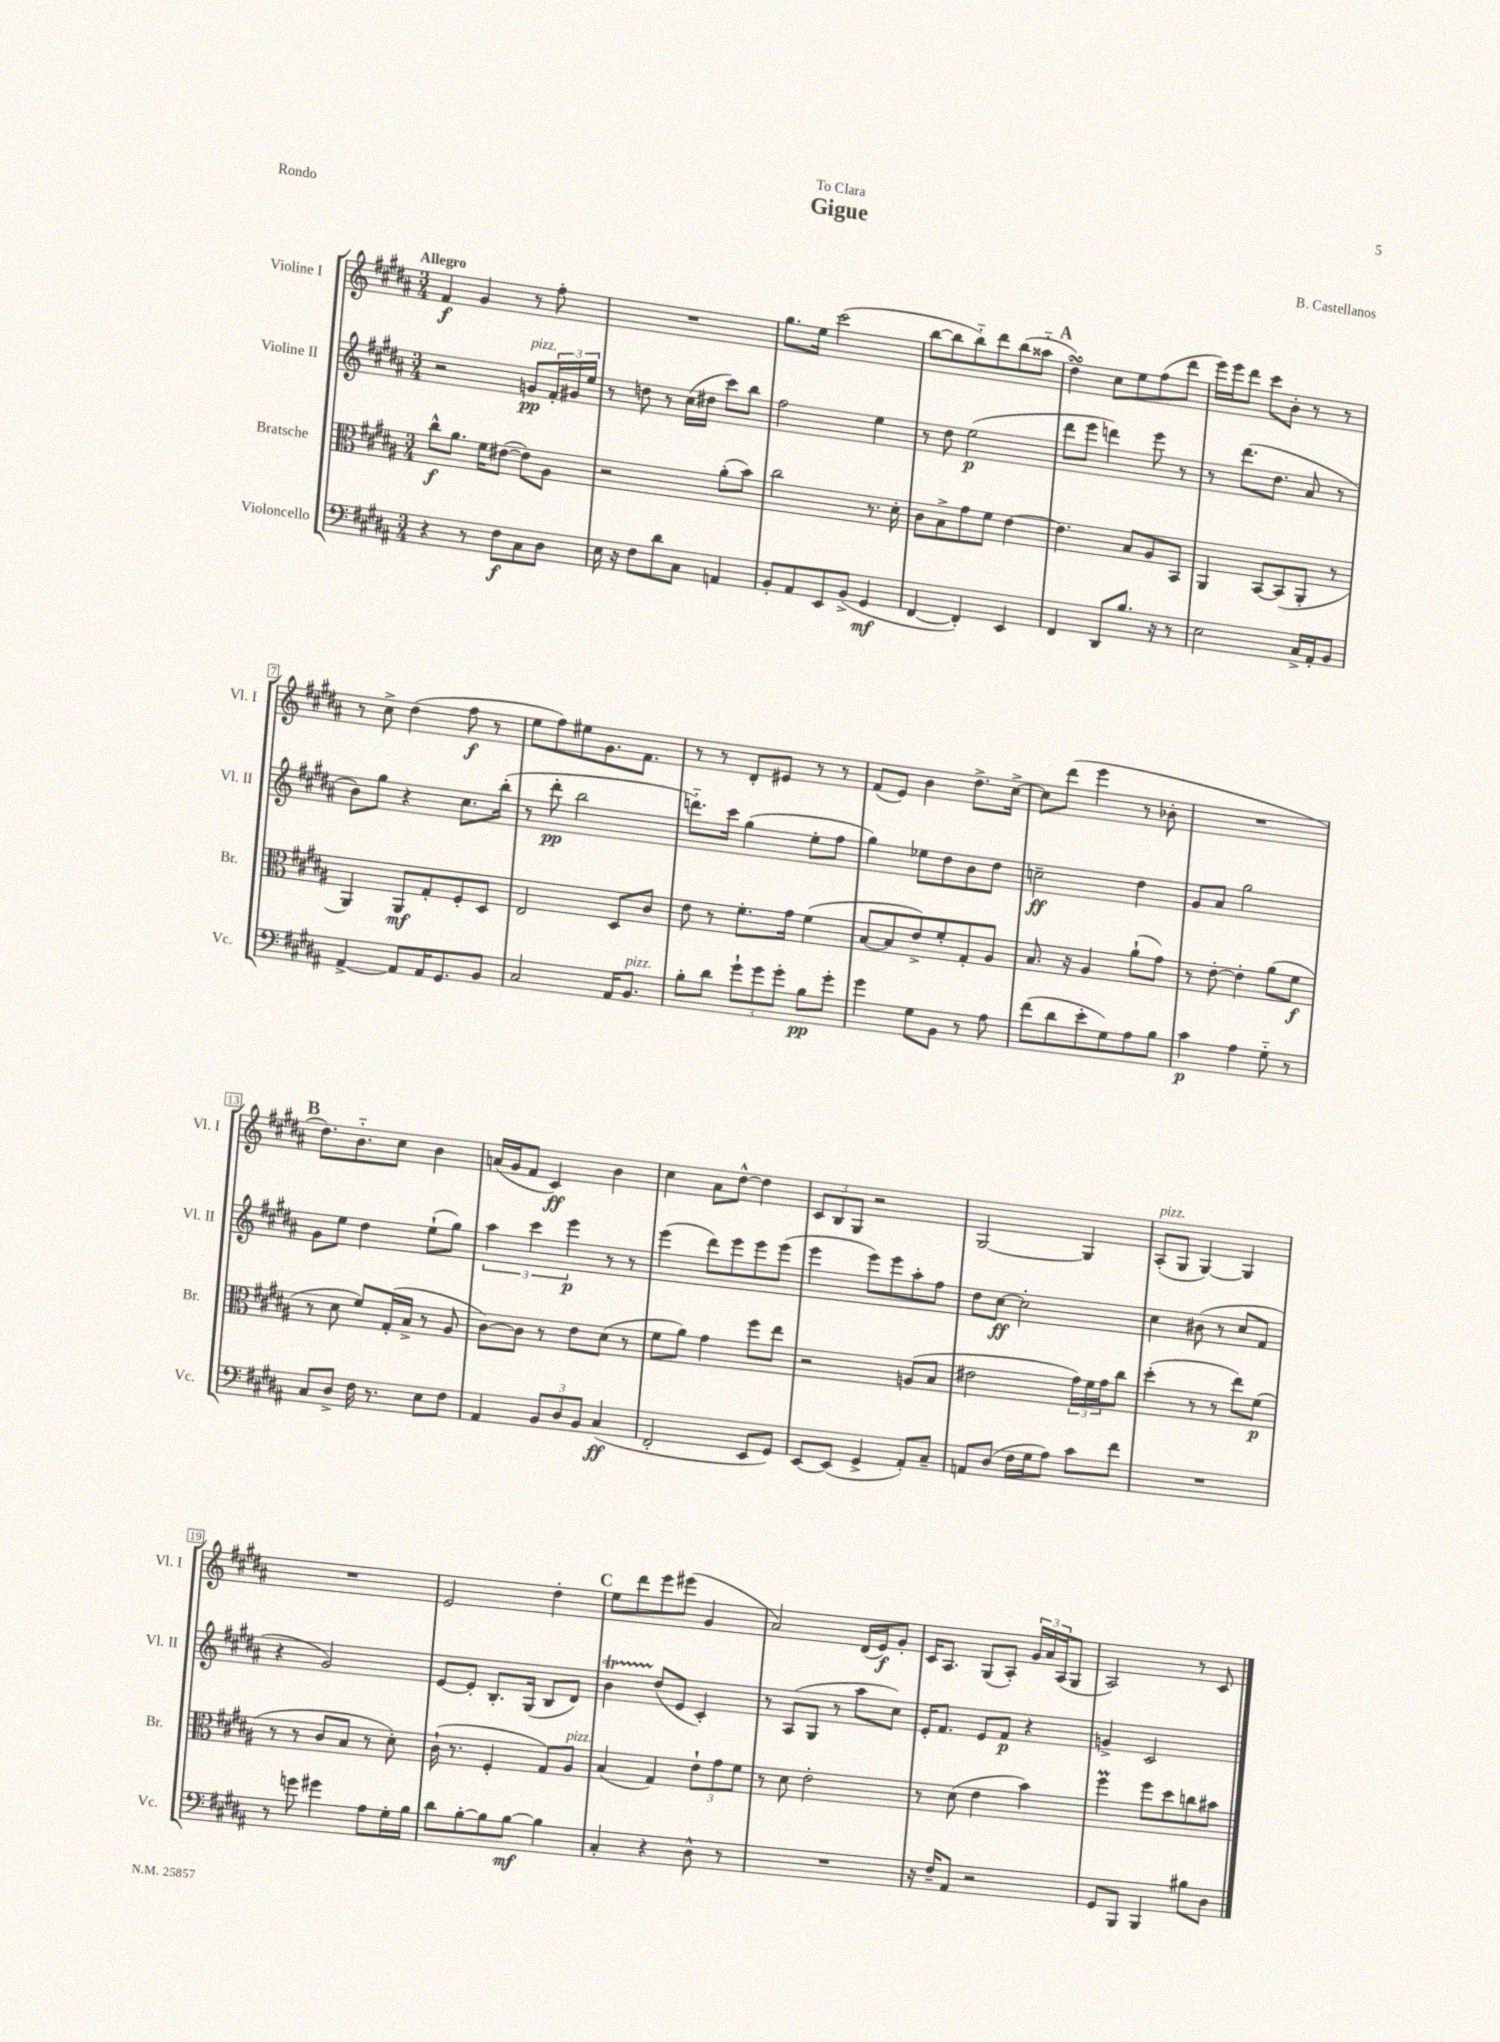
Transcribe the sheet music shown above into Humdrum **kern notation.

**kern	**kern	**kern	**kern
*staff4	*staff3	*staff2	*staff1
*clefF4	*clefC3	*clefG2	*clefG2
*k[f#c#g#d#a#]	*k[f#c#g#d#a#]	*k[f#c#g#d#a#]	*k[f#c#g#d#a#]
*M3/4	*M3/4	*M3/4	*M3/4
4r	8cc#^^	2r	4f#
.	8.a#	.	.
8r	.	.	4g#
.	16f#	.	.
8F#	([8e#	.	.
8C#	8e#])	8g	8r
8D#	8A#	24f#'	8ff#'
.	.	24g#	.
.	.	24ee	.
=	=	=	=
16E	2r	8r	2.r
16r	.	.	.
8F#	.	8dd	.
8d#	.	8r	.
8C#	.	(16cc#	.
.	.	16dd#	.
4AA	(8a#'	8ccc#)	.
.	8b)	8bb	.
=	=	=	=
8BB'	2cc#	2ff#	8.gg#
8AA#	.	.	.
.	.	.	16ee
8EE	.	.	(2ccc#
(8BB^	.	.	.
4GG#	8.r	4ee	.
.	16d#'	.	.
=	=	=	=
[4FF#	8c#	8r	[8bb
.	8B^	8dd#	8bb]
4FF#'])	8g#	(2ee	8bb'~)
.	8f#	.	8ddd#
4EE	[4e	.	(8bb
.	.	.	8aa##'~
=	=	=	=
4FF#	4.e]	8ddd#	4dd#)
.	.	8eee	.
8DD#	.	4ddd)	8cc#
8.B	8B	.	8ee
.	8A#	8eee	(8ff#
16r	.	.	.
8r	8BB	8r	8ddd#
=	=	=	=
2E	4AA#	8r	16eee)
.	.	.	16eee
.	.	(8.ddd#	8ddd#
.	[8BB	.	8ccc#
.	.	8.dd#	.
.	(8BB]	.	8b'
16C#^	8AA#'	8a#	8r
16AA#'	.	.	.
8BB	8r	8r	8r
=	=	=	=
[4AA#^	4AA#)	8b)	8r
.	.	8gg#	8cc#^
8AA#]	8AA#	4r	(4dd#
16AA#	8G#'	.	.
8.GG#	.	.	.
.	8F#'	8.cc#	8ff#
8BB	8D#	.	8r
.	.	(16bb'	.
=	=	=	=
2C#	2E	8r	8ee
.	.	8ddd#'	8ff#)
.	.	2bb	8ee#
.	.	.	8.g#
16AA#	8D#	.	.
8.BB	.	.	8.f#
.	8c#	.	.
=	=	=	=
8B'	8e	8.ddd'~)	8r
8d#	8r	.	8r
.	.	16ccc#	.
12g#`	8.f#'	(4gg#	8d#'
12g#	.	.	.
.	.	.	8e#
12g#'	.	.	.
.	16g#	.	.
8B	(4f#	8ee'	8r
8g#'	.	8ff#	8r
=	=	=	=
4g#	[8B	4gg#)	(8f#
.	8B]	.	8e)
8G#	8e^)	8ee-	4b
8BB	8f#'	8dd#	.
8r	8G#'	8b	8.dd#^
8A#	8A#	8dd#	.
.	.	.	[16cc#^
=	=	=	=
(8f#	8.B	2cc~	8cc#]
8d#	.	.	(8ddd#
.	16r	.	.
8e'	4A#	.	4eee
8G#)	.	.	.
8A#	(8a#`	4dd#	8r
8B	8g#)	.	8b-'
=	=	=	=
4c#	8r	8g#	2.r
.	[8e'	8a#	.
4A#	4e']	2gg#	.
8G#'~	(8a#	.	.
8r	8f#	.	.
=	=	=	=
8C#	8r	8g#	8.dd#)
8D#^	8d#	8ee	.
.	.	.	8.b'~
16F#	8f#)	4dd#	.
8.r	.	.	.
.	(16G#'	.	8cc#
.	16B^	.	.
8E	8r	(8ee`	4b
8F#	8A#	8gg#)	.
=	=	=	=
4AA#	[8c#)	6aa#	(16a
.	.	.	16g#
.	8c#]	.	8f#
.	.	6ccc#	.
12BB	8r	.	4c#)
12D#	.	6eee	.
.	8e	.	.
12BB	.	.	.
(4C#	(8d#	8r	4b
.	8r	8r	.
=	=	=	=
2FF#'	8f#	(4eee	4cc#
.	8a#)	.	.
.	4g#	8ddd#)	8a#
.	.	8eee	[8dd#^^
8EE	8ff#	8eee	4dd#]
8GG#)	8ee	(8eee	.
=	=	=	=
[8EE	2r	4eee	12c#
.	.	.	12B
(8EE]	.	.	.
.	.	.	12G#
4GG#^	.	8eee)	2r
.	.	8eee	.
8AA#')	(8A	8aa#'	.
8C#~	8B	8ff#	.
=	=	=	=
8AA	2e#	8dd#	[2G#
(8D#	.	[8cc#	.
16F#	.	2cc#']	.
16G#	.	.	.
8A#)	.	.	.
8c#	24g#)	.	4G#]
.	24f#	.	.
.	24g#	.	.
8f#	8cc#	.	.
=	=	=	=
2.r	(4dd#'	4cc#	(8A#'
.	.	.	8G#
.	8r	(8b#	[4G#)
.	8r	8r	.
.	8ee)	8cc#	4G#]
.	(8f#	8f#	.
=	=	=	=
8r	8r	4r	2.r
8g	8r	.	.
4g#	8c#	2g#)	.
.	8B	.	.
8A#	8r	.	.
16G#'	8d#')	.	.
16B	.	.	.
=	=	=	=
8d#	(16c#`	[8e	2e
.	8.r	.	.
[8B'	.	8e']	.
8B]	4F#'	8.B'	.
[8B	.	.	.
.	.	(16G#	.
4B]	8G#)	8B	4dd#'
.	8A#	8d#)	.
=	=	=	=
4C#'	(4B	4b	8ee
.	.	.	8ddd#
4r	4G#)	(8dd#	8eee
.	.	8e	(8eee#
8D#^^	12e`	4c#')	4g#
.	12g#	.	.
8r	.	.	.
.	12f#	.	.
=	=	=	=
2.r	8r	8r	2a#)
.	8d#	(8A#	.
.	2e'	8G#	.
.	.	8r	.
.	.	8aa#	(16d#
.	.	.	16e)
.	.	8cc#)	8g#'
=	=	=	=
16r	8r	16e'	16c#
16F#~	.	8.f#	8.A#
8AA#	(8d#	.	.
2r	4e	8e	(8G#
.	.	8f#	8A#')
.	4b)	4r	24g#
.	.	.	24a#
.	.	.	(24A#
.	.	.	8G#
=	=	=	=
8GG#	4ff#	4g^	2A#)
8BBB	.	.	.
4BBB	8ff#	2c#	.
.	8dd#	.	.
8B#	8cc	.	8r
8D#	8b#	.	8c#
==	==	==	==
*-	*-	*-	*-
